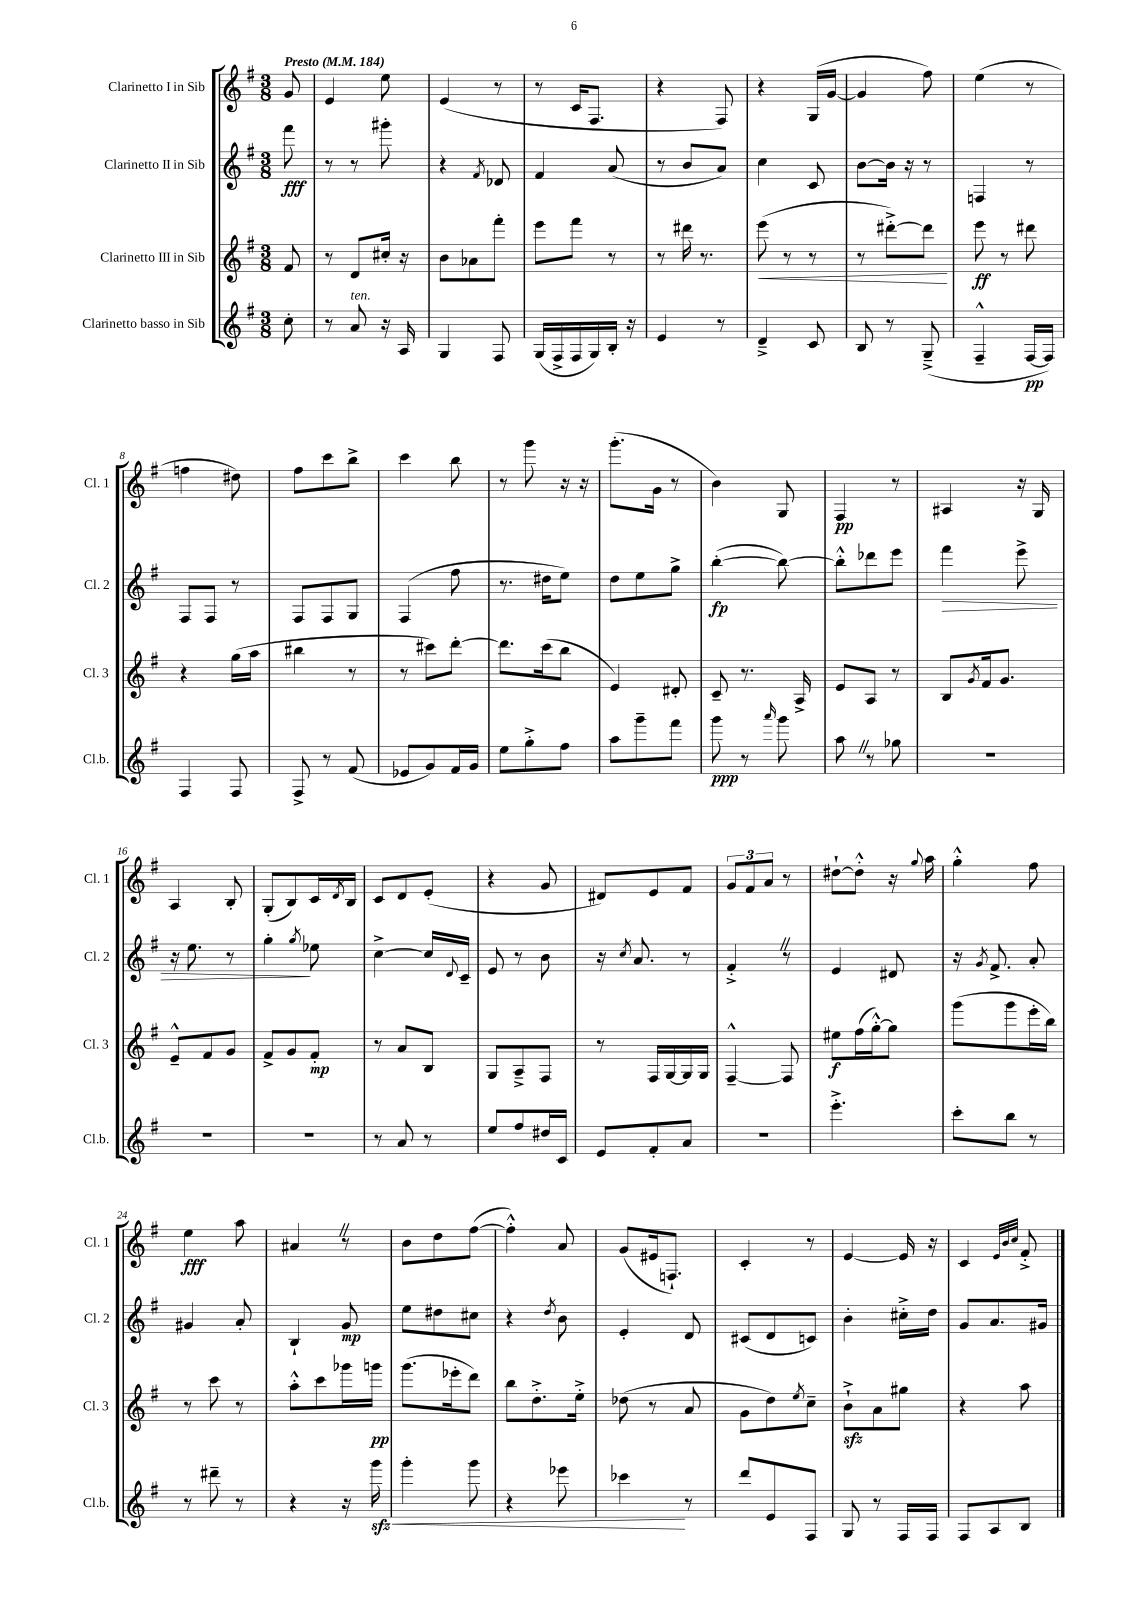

**kern	**dynam	**kern	**dynam	**kern	**dynam	**kern	**dynam
*part4	*part4	*part3	*part3	*part2	*part2	*part1	*part1
*staff4	*staff4	*staff3	*staff3	*staff2	*staff2	*staff1	*staff1
*I"Clarinetto basso in Sib	*	*I"Clarinetto III in Sib	*	*I"Clarinetto II in Sib	*	*I"Clarinetto I in Sib	*
*I'Cl.b.	*	*I'Cl. 3	*	*I'Cl. 2	*	*I'Cl. 1	*
*clefG2	*	*clefG2	*	*clefG2	*	*clefG2	*
*k[f#]	*	*k[f#]	*	*k[f#]	*	*k[f#]	*
*M3/8	*	*M3/8	*	*M3/8	*	*M3/8	*
*MM184	*	*MM184	*	*MM184	*	*MM184	*
=	=	=	=	=	=	=	=
!	!	!	!	!	!	!LO:TX:a:B:t=Presto	!
8cc'\	.	8f#/	.	8fff#\	fff	8g/	.
=1	=1	=1	=1	=1	=1	=1	=1
8r	.	8r	.	8r	.	4e/	.
!LO:TX:a:i:t=ten.	!	!	!	!	!	!	!
8a/	.	8d/L	.	8r	.	.	.
16r	.	16cc#X'/Jk	.	8ggg#X'\	.	8ee\	.
16A/	.	16r	.	.	.	.	.
=2	=2	=2	=2	=2	=2	=2	=2
4G/	.	8b\L	.	4r	.	(4e/	.
.	.	8a-X\	.	.	.	.	.
.	.	.	.	8qf#/	.	.	.
8F#/	.	8fff#'\J	.	8d-X/	.	8r	.
=3	=3	=3	=3	=3	=3	=3	=3
(16G/LL	.	8eee\L	.	4f#/	.	8r	.
16F#^/	.	.	.	.	.	.	.
16F#/	.	8fff#\J	.	.	.	16c/KL	.
16G/)	.	.	.	.	.	8.F#/J	.
16B'/JJ	.	8r	.	(8a/	.	.	.
16r	.	.	.	.	.	.	.
=4	=4	=4	=4	=4	=4	=4	=4
4e/	.	8r	.	8r	.	4r	.
.	.	16ddd#X\	.	8b/L	.	.	.
.	.	8.r	.	.	.	.	.
8r	.	.	.	8a/J)	.	8F#/)	.
=5	=5	=5	=5	=5	=5	=5	=5
!	!	!	!LO:HP:b	!	!	!	!
4d~^/	.	(8eee\	<	4cc\	.	4r	.
.	.	8r	.	.	.	.	.
8c/	.	8r	.	8c/	.	(16G/LL	.
.	.	.	.	.	.	[16g/JJ	.
=6	=6	=6	=6	=6	=6	=6	=6
8B/	.	8r	.	[8b\L	.	4g/]	.
8r	.	[8ddd#X'^\L)	.	16b\Jk]	.	.	.
.	.	.	.	16r	.	.	.
(8G~^/	.	8ddd#\J]	.	8r	.	8ff#\)	.
.	.	.	[	.	.	.	.
=7	=7	=7	=7	=7	=7	=7	=7
4F#~^^/	.	8eee\	ff	4Fn/	.	(4ee\	.
.	.	8r	.	.	.	.	.
[16F#/LL	pp	8ddd#X\	.	8r	.	8r	.
16F#/JJ])	.	.	.	.	.	.	.
!!LO:LB:g=z
=8	=8	=8	=8	=8	=8	=8	=8
4F#/	.	4r	.	8F#/L	.	4ffn\	.
.	.	.	.	8F#/J	.	.	.
8F#/	.	(16gg\LL	.	8r	.	8dd#X\)	.
.	.	16aa\JJ	.	.	.	.	.
=9	=9	=9	=9	=9	=9	=9	=9
8F#^/	.	4bb#X\	.	8F#/L	.	8ff#\L	.
8r	.	.	.	8F#/	.	8ccc\	.
(8f#/	.	8r	.	8G/J	.	8bb^\J	.
=10	=10	=10	=10	=10	=10	=10	=10
8e-X/L	.	8r	.	(4F#/	.	4ccc\	.
8g/)	.	8ccc#X\L)	.	.	.	.	.
16f#/L	.	[8ddd'\J	.	8ff#\	.	8bb\	.
16g/JJ	.	.	.	.	.	.	.
=11	=11	=11	=11	=11	=11	=11	=11
8ee\L	.	8.ddd\L]	.	8.r	.	8r	.
8gg'^\	.	.	.	.	.	8ggg\	.
.	.	(16ccc\k	.	16dd#X\KL	.	.	.
8ff#\J	.	8bb\J	.	8ee\J)	.	16r	.
.	.	.	.	.	.	16r	.
=12	=12	=12	=12	=12	=12	=12	=12
8aa\L	.	4e/)	.	8dd\L	.	(8.ggg'\L	.
8ggg~\	.	.	.	8ee\	.	.	.
.	.	.	.	.	.	16g\Jk	.
8fff#\J	.	8d#X'/	.	8gg^\J	.	8r	.
=13	=13	=13	=13	=13	=13	=13	=13
8ggg\	ppp	8c~/	.	([4bb'\	fp	4b\)	.
8r	.	8.r	.	.	.	.	.
16qqaaa/	.	.	.	.	.	.	.
8ggg\	.	.	.	8bb\_)	.	8G/	.
.	.	16A^/	.	.	.	.	.
=14	=14	=14	=14	=14	=14	=14	=14
8aaZ\	.	8e/L	.	8bb'^^\L]	.	4F#/	pp
8r	.	8A/J	.	8ddd-X\	.	.	.
8gg-X\	.	8r	.	8eee\J	.	8r	.
=15	=15	=15	=15	=15	=15	=15	=15
!	!	!	!	!	!LO:HP:b	!	!
4.r	.	8B/L	.	4fff#\	>	4A#X/	.
.	.	8qg/	.	.	.	.	.
.	.	16f#/k	.	.	.	.	.
.	.	8.g/J	.	.	.	.	.
.	.	.	.	8eee^\	.	16r	.
.	.	.	.	.	.	16G/	.
!!LO:LB:g=z
=16	=16	=16	=16	=16	=16	=16	=16
4.r	.	8e~^^/L	.	16r	.	4A/	.
.	.	.	.	8.ee\	.	.	.
.	.	8f#/	.	.	.	.	.
.	.	8g/J	.	8r	.	8B'/	.
=17	=17	=17	=17	=17	=17	=17	=17
4.r	.	8f#^/L	.	4gg'\	.	(8G'/L	.
.	.	8g/	.	.	.	8B/)	.
.	.	.	.	8qgg/	.	.	.
.	.	8f#'/J	mp	8ee-X\	]	16c/L	.
.	.	.	.	.	.	8qd/	.
.	.	.	.	.	.	16B/JJ	.
=18	=18	=18	=18	=18	=18	=18	=18
8r	.	8r	.	[4cc^\	.	8c/L	.
8a/	.	8a/L	.	.	.	8d/	.
8r	.	8B/J	.	16cc/LL]	.	(8e'/J	.
.	.	.	.	8qqd/	.	.	.
.	.	.	.	16c~/JJ	.	.	.
=19	=19	=19	=19	=19	=19	=19	=19
8ee/L	.	8G/L	.	8e/	.	4r	.
8ff#/	.	8A~^/	.	8r	.	.	.
16dd#X/L	.	8F#/J	.	8b\	.	8g/	.
16c/JJ	.	.	.	.	.	.	.
=20	=20	=20	=20	=20	=20	=20	=20
8e/L	.	8r	.	16r	.	8d#X/L)	.
.	.	.	.	8qcc/	.	.	.
.	.	.	.	8.a/	.	.	.
8f#'/	.	16F#/LL	.	.	.	8e/	.
.	.	[16G/	.	.	.	.	.
8a/J	.	16G/]	.	8r	.	8f#/J	.
.	.	16G/JJ	.	.	.	.	.
=21	=21	=21	=21	=21	=21	=21	=21
4.r	.	[4F#~^^/	.	4f#'^Z/	.	12g/L	.
.	.	.	.	.	.	12f#/	.
.	.	.	.	.	.	12a/J	.
.	.	8F#/]	.	8r	.	8r	.
=22	=22	=22	=22	=22	=22	=22	=22
4.eee'^\	.	8ee#X\L	f	4e/	.	[8dd#X`\L	.
.	.	(16ff#\L	.	.	.	8dd#'^^\J]	.
.	.	[16gg'^^\J)	.	.	.	.	.
.	.	8gg\J]	.	8d#X/	.	16r	.
.	.	.	.	.	.	8qqgg/	.
.	.	.	.	.	.	16aa\	.
=23	=23	=23	=23	=23	=23	=23	=23
8ccc'\L	.	(8ggg\L	.	16r	.	4gg'^^\	.
.	.	.	.	8qg/	.	.	.
.	.	.	.	8.f#^/	.	.	.
8bb\J	.	8ggg\	.	.	.	.	.
8r	.	16eee'\L	.	8a'/	.	8ff#\	.
.	.	16bb\JJ)	.	.	.	.	.
!!LO:LB:g=z
=24	=24	=24	=24	=24	=24	=24	=24
8r	.	8r	.	4g#X/	.	4ee\	fff
8ddd#X~\	.	8ccc\	.	.	.	.	.
8r	.	8r	.	8a'/	.	8aa\	.
=25	=25	=25	=25	=25	=25	=25	=25
4r	.	8aa'^^\L	.	4B`/	.	4a#XZ/	.
.	.	8ccc\	.	.	.	.	.
16r	.	16ggg-X\L	.	8g/	mp	8r	.
!	!LO:HP:b	!	!	!	!	!	!
16gggzz\	<	16gggn\JJ	pp	.	.	.	.
=26	=26	=26	=26	=26	=26	=26	=26
4ggg'\	.	(8.ggg\L	.	8ee\L	.	8b\L	.
.	.	.	.	8dd#X\	.	8dd\	.
.	.	16eee-X'\k	.	.	.	.	.
8ggg\	.	8ddd\J)	.	8cc#X\J	.	([8ff#\J	.
=27	=27	=27	=27	=27	=27	=27	=27
4r	.	8bb\L	.	4r	.	4ff#'^^\])	.
.	.	8.dd'^\	.	.	.	.	.
.	.	.	.	8qdd/	.	.	.
8eee-X\	.	.	.	8b\	.	8a/	.
.	.	16ee'^\Jk	.	.	.	.	.
=28	=28	=28	=28	=28	=28	=28	=28
4ccc-X\	.	(8dd-X\	.	4e'/	.	(8g/L	.
.	.	8r	.	.	.	16e#X/k	.
.	.	.	.	.	.	8.Fn`/J)	.
8r	[	8a/	.	8d/	.	.	.
=29	=29	=29	=29	=29	=29	=29	=29
8ddd/L	.	8g\L	.	(8c#X/L	.	4c'/	.
8e/	.	8dd\)	.	8d/	.	.	.
.	.	8qee/	.	.	.	.	.
8F#/J	.	8cc~\J	.	8cn/J)	.	8r	.
=30	=30	=30	=30	=30	=30	=30	=30
8G/	.	8bzz`^\L	.	4b'\	.	[4e/	.
8r	.	8a\	.	.	.	.	.
16F#/LL	.	8gg#X\J	.	16cc#X'^\LL	.	16e/]	.
16F#/JJ	.	.	.	16dd\JJ	.	16r	.
=31	=31	=31	=31	=31	=31	=31	=31
8F#/L	.	4r	.	8g/L	.	4c/	.
8A/	.	.	.	8.a/	.	.	.
.	.	.	.	.	.	32qqe/LLL	.
.	.	.	.	.	.	32qqb/	.
.	.	.	.	.	.	32qqcc/JJJ	.
8B/J	.	8aa\	.	.	.	8f#'^/	.
.	.	.	.	16g#X/Jk	.	.	.
==	==	==	==	==	==	==	==
*-	*-	*-	*-	*-	*-	*-	*-
